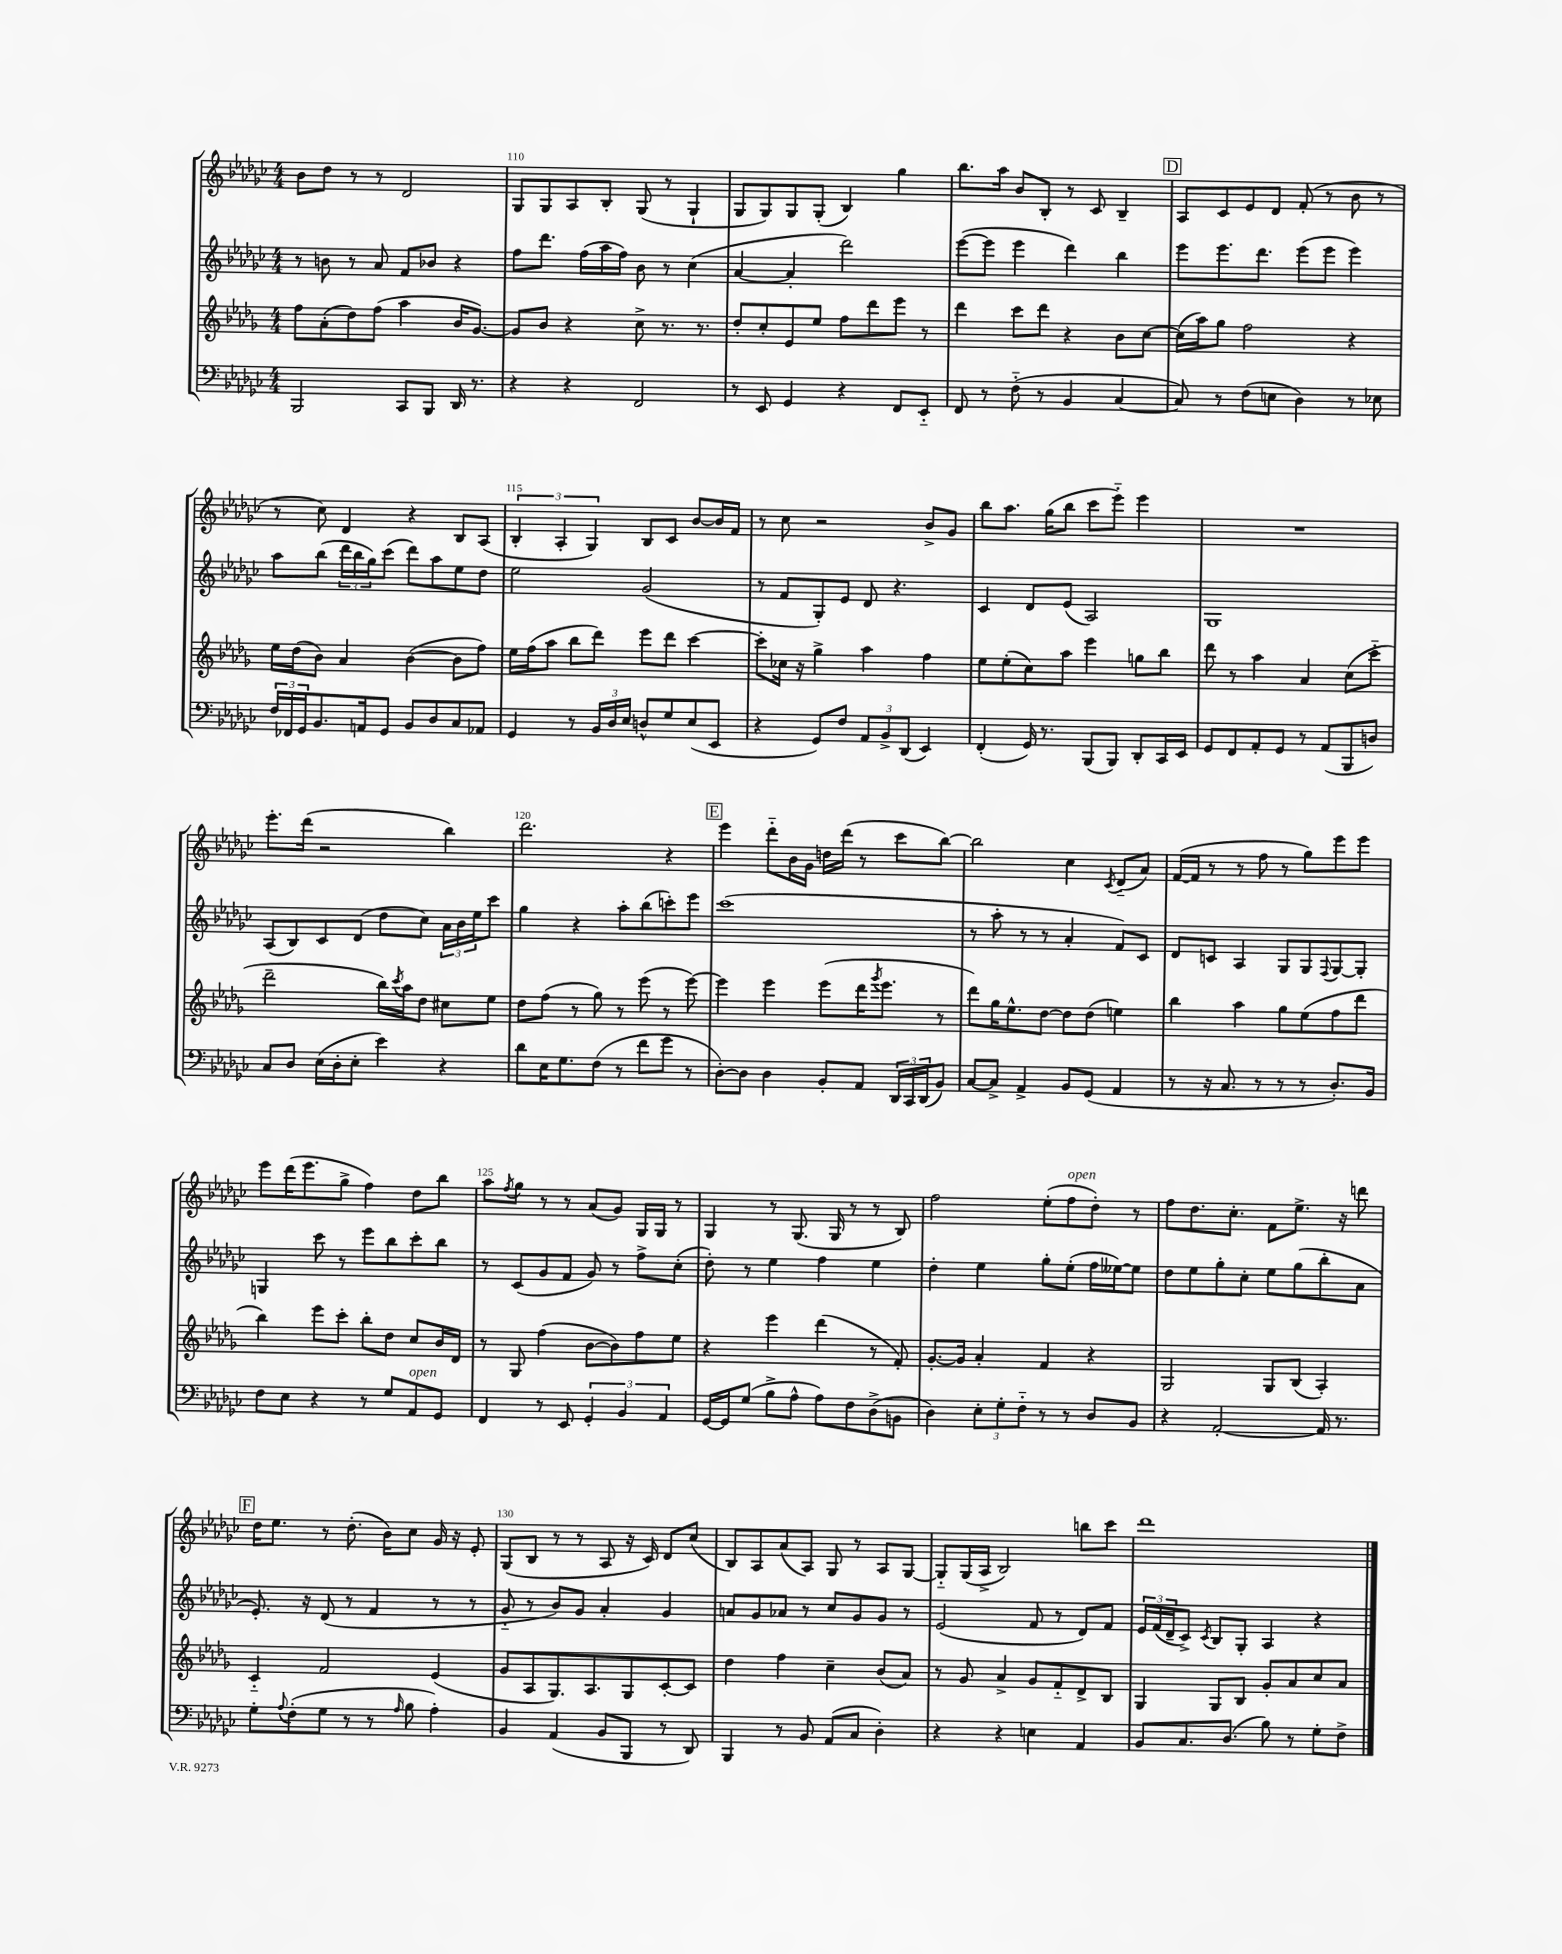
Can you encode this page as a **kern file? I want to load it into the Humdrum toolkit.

**kern	**kern	**kern	**kern
*staff4	*staff3	*staff2	*staff1
*clefF4	*clefG2	*clefG2	*clefG2
*k[b-e-a-d-g-c-]	*k[b-e-a-d-g-]	*k[b-e-a-d-g-c-]	*k[b-e-a-d-g-c-]
*M4/4	*M4/4	*M4/4	*M4/4
2BBB-	8ff	8r	8b-
.	(8a-'	8b	8dd-
.	8dd-)	8r	8r
.	(8ff	8a-	8r
8CC-	4aa-	8f	2d-
8BBB-	.	8b-	.
16DD-	16b-	4r	.
8.r	[8.g-)	.	.
=	=	=	=
4r	8g-]	8ff	8G-
.	8b-	8.ddd-	8G-
4r	4r	.	8A-
.	.	(16ff	.
.	.	16aa-	8B-'
.	.	16ff)	.
2FF	8cc^	8b-	(8G-
.	8.r	8r	8r
.	.	(4cc-	4G-`
.	8.r	.	.
=	=	=	=
8r	8dd-'	[4a-	8G-
8EE-	8cc'	.	8G-)
4GG-	8e-	4a-']	8G-
.	8ee-	.	(8G-'
4r	8ff	2ddd-)	4B-)
.	8ddd-	.	.
8FF	8eee-	.	4gg-
8EE-'~	8r	.	.
=	=	=	=
8FF	4ddd-	([8eee-	8.bb-
8r	.	8eee-]	.
.	.	.	16aa-
(8F'~	8ccc	4eee-	8b-
8r	8ddd-	.	8B-'
4BB-	4r	4ddd-)	8r
.	.	.	8c-
[4C-	8b-	4bb-	4B-~
.	[8cc	.	.
=	=	=	=
8C-])	(16cc]	8eee-	8A-
.	16aa-)	.	.
8r	8gg-	8.eee-	8c-
(8F	2ff	.	8e-
.	.	8.ddd-	.
8E	.	.	8d-
4D-)	.	(8eee-	(8f'
.	.	8eee-	8r
8r	4r	4eee-)	8b-
8E-	.	.	8r
=	=	=	=
24F	16ee-	8aa-	8r
24FF-	.	.	.
.	(16dd-	.	.
24GG-	.	.	.
8.BB-	8b-)	(8bb-	8cc-)
.	4a-	24ddd-	4d-
.	.	24bb-	.
16AA	.	.	.
.	.	24gg-)	.
8GG-	.	(8ccc-	.
8BB-	([4b-	8ddd-)	4r
8D-	.	8aa-	.
8C-	8b-]	8ee-	8B-
8AA-	8ff)	8dd-	(8A-
=	=	=	=
4GG-	16ee-	2ee-	6B-'
.	(16ff	.	.
.	8aa-	.	.
.	.	.	6A-'
8r	8bb-	.	.
.	.	.	6G-)
24BB-	8ddd-)	.	.
24D-	.	.	.
24E-	.	.	.
8D^^	8eee-	(2g-	8B-
8G-	8ddd-	.	8c-
(8E-	[4ccc	.	[8b-
8EE-	.	.	16b-]
.	.	.	16f
=	=	=	=
4r	8ccc']	8r	8r
.	16cc-	8f	8cc-
.	16r	.	.
8GG-)	4gg-^	8G-')	2r
8F	.	8e-	.
12AA-	4aa-	8d-	.
12BB-^	.	.	.
.	.	4.r	.
(12DD-	.	.	.
4EE-)	4ff	.	8b-^
.	.	.	8g-
=	=	=	=
(4FF'	8ee-	4c-	8bb-
.	(8ee-'	.	8.aa-
16GG-)	8cc)	8d-	.
8.r	.	.	(16gg-
.	8aa-	(8e-	8bb-
(8BBB-	4eee-	2A-)	8ccc-
8BBB-)	.	.	8eee-'~)
8DD-'	8gg	.	4eee-
16CC-	8bb-	.	.
16EE-	.	.	.
=	=	=	=
8GG-	8ddd-	1G-	1r
8FF	8r	.	.
8AA-'	4aa-	.	.
8GG-	.	.	.
8r	4a-	.	.
(8AA-	.	.	.
8BBB-	(8cc	.	.
8D)	8ccc'~	.	.
=	=	=	=
8C-	2ddd-~	(8A-	8.eee-'
8D-	.	8B-)	.
.	.	.	(16ddd-
(16E-	.	8c-	2r
16D-'	.	.	.
8E-'	.	(8d-	.
4e-)	16bb-)	8dd-	.
.	8qccc	.	.
.	16aa-	.	.
.	8dd-	8cc-)	.
4r	8cc#	24a-	4bb-)
.	.	24b-	.
.	.	24ee-	.
.	8ee-	8ccc-	.
=	=	=	=
8d-	8dd-	4gg-	2.ddd-
16E-	(8ff	.	.
8.G-	.	.	.
.	8r	4r	.
(8F	8gg-)	.	.
8r	8r	8aa-'	.
8f	(8eee-	(8bb-	.
8g-	8r	8ccc')	4r
8r	[8eee-)	8eee-	.
=	=	=	=
[8D-')	4eee-]	(1ccc-	4eee-
8D-]	.	.	.
4D-	4eee-	.	8ddd-'~
.	.	.	16b-
.	.	.	16g-
8BB-'	(8eee-	.	16dd
.	.	.	(16ddd-
8AA-	16ddd-	.	8r
.	8qggg-	.	.
.	8.eee-	.	.
24DD-	.	.	8ccc-
24CC-	.	.	.
(24DD-	.	.	.
8BB-)	8r	.	[8bb-)
=	=	=	=
[8C-	8ddd-)	8r	2bb-]
8C-^]	16gg-	8aa-'	.
.	8.ee-^^	.	.
4AA-^	.	8r	.
.	[8dd-	8r	.
8BB-	8dd-]	4a-'	4cc-
(8GG-	(8dd-	.	.
.	.	.	8qc-
4AA-	4ee)	8f)	(8d-'~
.	.	8c-	8a-)
=	=	=	=
8r	4bb-	8d-	([16f
.	.	.	16f]
16r	.	8c	8r
8.C-	.	.	.
.	4aa-	4A-	8r
8r	.	.	8ff
8r	8gg-	8G-	8r
8r	(8ee-	8G-	8gg-)
.	.	8qqF	.
8.D-')	8ff	[8G-	8eee-
.	8ddd-	8G-']	8eee-
16BB-	.	.	.
=	=	=	=
8F	4bb-)	4G	8eee-
8E-	.	.	(16ddd-
.	.	.	8.eee-
4r	8eee-	8ccc-	.
.	8ccc'	8r	8gg-^
8r	8bb-'	8eee-	4ff)
8G-	8dd-	8bb-	.
8AA-	8cc	8ccc-'	8dd-
8GG-	16b-	8bb-	8bb-
.	16d-	.	.
=	=	=	=
4FF	8r	8r	8aa-
.	.	.	8qff
.	8G-	(8c-	8gg-
8r	(4ff	8g-	8r
8EE-	.	8f	8r
6GG-'	[8b-	8g-)	(8a-
.	8b-])	8r	8g-)
6BB-	.	.	.
.	8ff	8ff^	16G-
.	.	.	16G-
6AA-	.	.	.
.	8ee-	(8cc-'	8r
=	=	=	=
[16GG-	4r	8dd-')	4G-
16GG-]	.	.	.
(8G-	.	8r	.
8B-^	4eee-	4ee-	8r
8A-^^	.	.	(8.G-
8A-)	(4ddd-	4ff	.
.	.	.	16G-
8F	.	.	8r
(8D-^	8r	4ee-	8r
8BB	8f')	.	8B-)
=	=	=	=
4D-)	[8.g-'	4dd-'	2ff
.	16g-]	.	.
12E-'	4a-'	4ee-	.
12G-'	.	.	.
12F'~	.	.	.
8r	4f	8gg-'	(8ee-'
8r	.	(8ee-'	8ff
8D-	4r	16ff	8dd-')
.	.	[16ee--)	.
8BB-	.	8ee--]	8r
=	=	=	=
4r	2G-	8dd-	8ff
.	.	8ee-	8.dd-
[2AA-'	.	8gg-'	.
.	.	.	8.cc-'
.	.	8cc-'	.
.	8G-	8ee-	8f
.	(8B-	(8gg-	8.ee-^
16AA-]	4A-')	8bb-'	.
8.r	.	.	16r
.	.	8a-	8ddd
=	=	=	=
8G-'	4c'~	8.e-')	16dd-
.	.	.	8.ee-
8qqA-	.	.	.
(8F'	.	.	.
.	.	16r	.
8G-	2f	(8d-	8r
8r	.	8r	(8.dd-'
8r	.	4f	.
.	.	.	16b-)
16qqA-	.	.	.
8B-	.	.	8cc-
4A-')	(4e-	8r	16g-
.	.	.	16r
.	.	8r	8e-'
=	=	=	=
4BB-	8g-	8g-'~	(8G-
.	8A-	8r	8B-
(4AA-	8.G-)	8b-)	8r
.	.	8g-	8r
.	8.A-	.	.
8BB-	.	4a-'	8A-
8BBB-	8G-	.	16r
.	.	.	16c-)
8r	[8c'	4g-	8d-
8DD-)	8c]	.	(8cc-
=	=	=	=
4BBB-	4dd-	8a	8B-)
.	.	8g-	8A-
8r	4ff	8a-	(8a-
8BB-	.	8r	8A-)
(8AA-	4cc~	8cc-	8G-
8C-	.	8g-	8r
4D-')	(8b-	8g-	8A-
.	8a-)	8r	[8G-
=	=	=	=
4r	8r	(2e-	8G-'~]
.	8g-	.	(16G-
.	.	.	16A-^
4r	4a-^	.	2B-)
4E	8g-	8f	.
.	8f'~	8r	.
4AA-	8d-^	8d-)	8bb
.	8B-	8f	8ccc-
=	=	=	=
8BB-	4G-	24e-	1ddd-
.	.	(24f	.
.	.	24d-~	.
8.C-	.	8c-^)	.
.	.	8qc-	.
.	8G-	8B-	.
(8.D-	.	.	.
.	8B-	8G-'	.
8B-)	8g-'	4A-	.
8r	8a-	.	.
8G-'	8cc	4r	.
8F^	8a-	.	.
==	==	==	==
*-	*-	*-	*-
